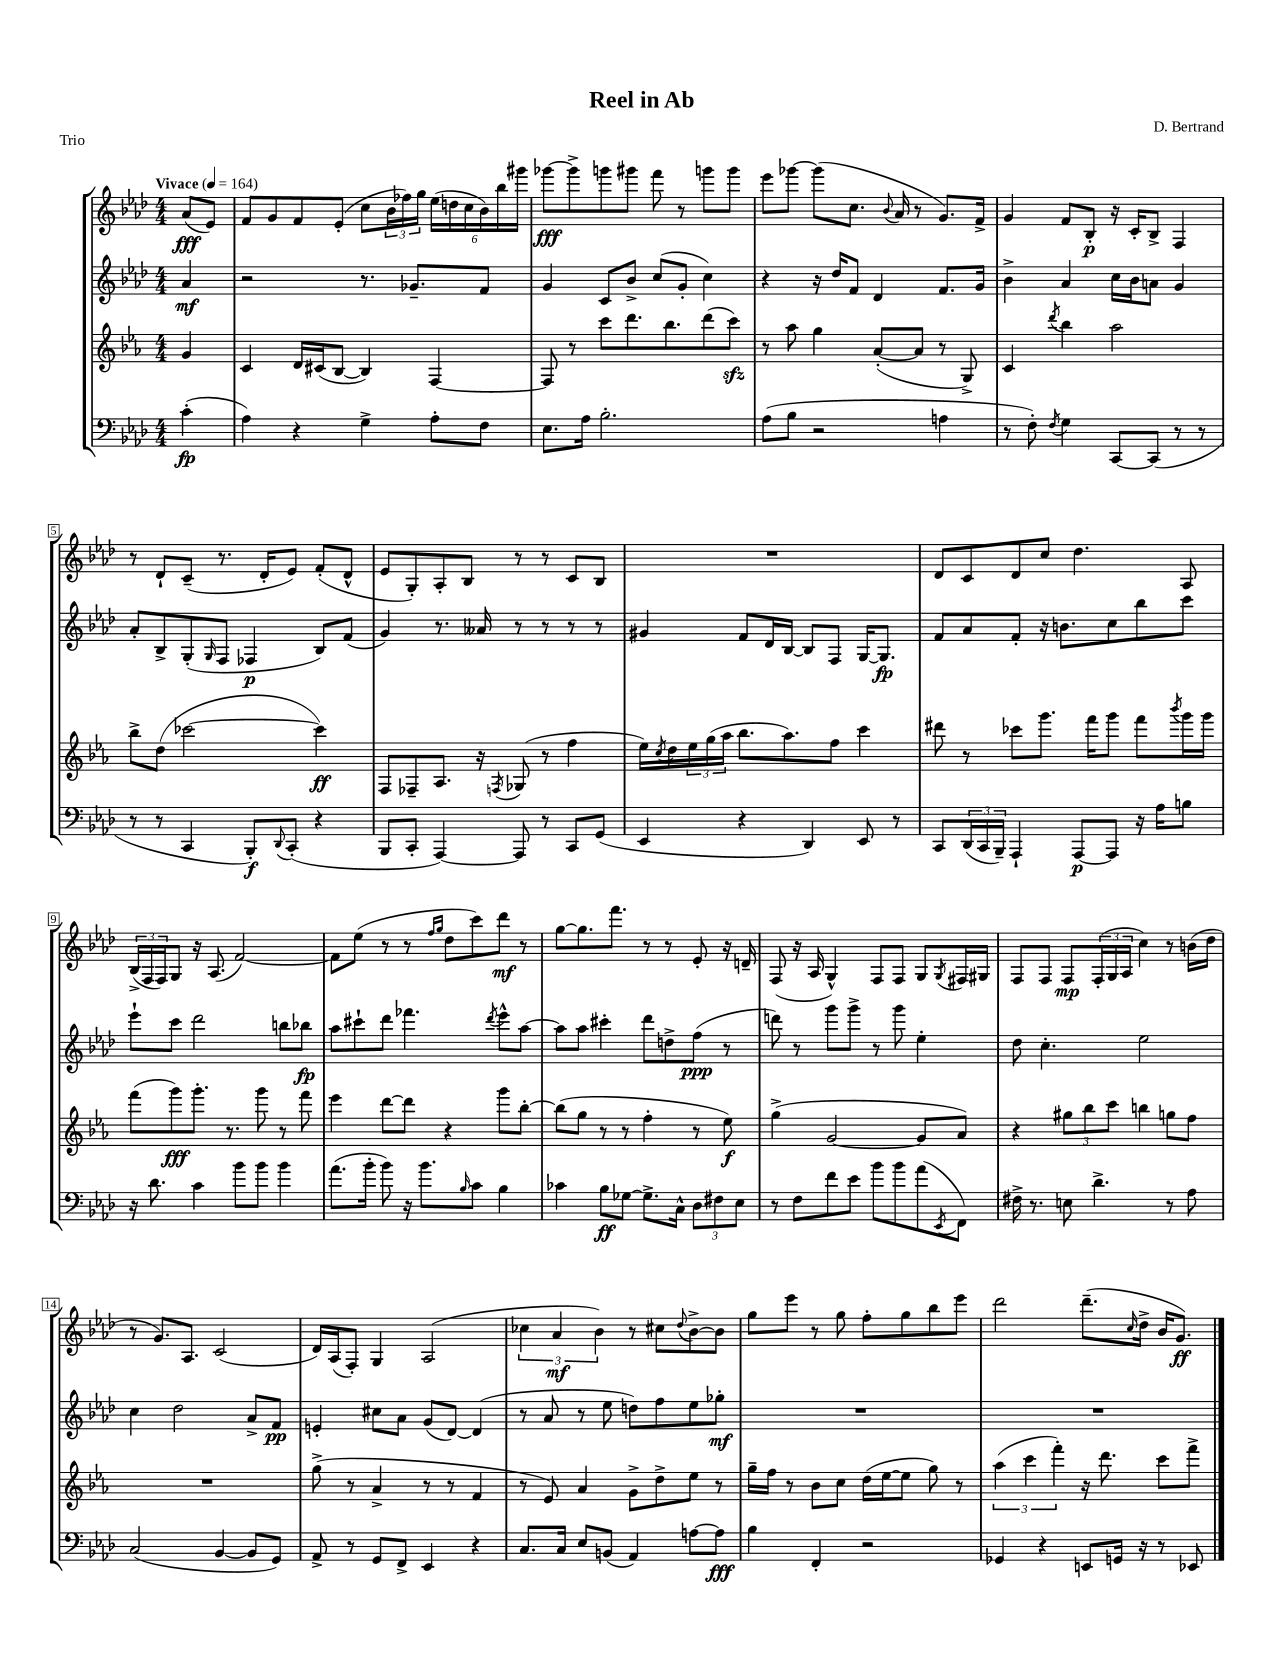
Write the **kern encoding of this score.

**kern	**kern	**kern	**kern
*staff4	*staff3	*staff2	*staff1
*clefF4	*clefG2	*clefG2	*clefG2
*k[b-e-a-d-]	*k[b-e-a-]	*k[b-e-a-d-]	*k[b-e-a-d-]
*M4/4	*M4/4	*M4/4	*M4/4
*MM164	*MM164	*MM164	*MM164
(4c'	4g	4a-	(8a-
.	.	.	8e-)
=	=	=	=
4A-)	4c	2r	8f
.	.	.	8g
4r	16d	.	8f
.	(16c#	.	.
.	[8B-	.	(8e-'
4G^	4B-])	8.r	8cc
.	.	.	24b-
.	.	.	24ff-)
.	.	8.g-~	.
.	.	.	24gg
8A-'	[4F	.	(24ee-
.	.	.	24dd
.	.	.	24cc
8F	.	8f	24b-)
.	.	.	24bb-
.	.	.	24ggg#
=	=	=	=
8.E-	8F]	4g	[8ggg-
.	8r	.	8ggg-^]
16A-	.	.	.
2.B-'	8ccc	8c	8ggg
.	8.ddd	8b-^	8ggg#
.	.	(8cc	8fff
.	8.bb-	.	.
.	.	8g'	8r
.	(8ddd	4cc)	8ggg
.	8ccc)	.	8ggg
=	=	=	=
(8A-	8r	4r	8eee-
8B-	8aa-	.	[8ggg-
2r	4gg	16r	(8ggg-]
.	.	16dd-	.
.	.	8f	8.cc
.	([8a-'	4d-	.
.	.	.	8qqb-
.	.	.	16a-
.	8a-]	.	8r
4A	8r	8.f	8.g)
.	8G^)	.	.
.	.	16g	16f^
=	=	=	=
8r	4c	4b-^	4g
8F')	.	.	.
8qF	8qddd	.	.
4G	4bb-	4a-	8f
.	.	.	8B-'
[8CC	2aa-	16cc	16r
.	.	16b-	16c'
(8CC]	.	8a	8B-^
8r	.	4g	4F
8r	.	.	.
=	=	=	=
8r	8bb-^	8a-'	8r
8r	(8dd	8B-^	8d-`
4CC	[2ccc-	(8G'	(8c~
.	.	16qqG	.
.	.	8F	8.r
8BBB-')	.	4F-	.
.	.	.	16d-'
8qqDD-	.	.	.
(8CC'	.	.	8e-)
4r	4ccc-])	8B-)	(8f'
.	.	(8f	8d-^^
=	=	=	=
8BBB-	8F	4g)	8e-
8CC'	8F-~	.	8G')
[4AAA-)	8.A-	8.r	8A-'
.	.	.	8B-
.	16r	16a--	.
.	8qF	.	.
8AAA-]	(8G-	8r	8r
8r	8r	8r	8r
8CC	4ff	8r	8c
(8GG	.	8r	8B-
=	=	=	=
4EE-	16ee-)	4g#	1r
.	8qcc	.	.
.	16dd	.	.
.	24ee-	.	.
.	(24gg	.	.
.	24aa-	.	.
4r	8.bb-	8f	.
.	.	16d-	.
.	8.aa-)	[16B-	.
4DD-)	.	8B-]	.
.	8ff	8F	.
8EE-	4ccc	[16G	.
.	.	8.G]	.
8r	.	.	.
=	=	=	=
8CC	8ddd#	8f	8d-
(24DD-	8r	8a-	8c
24CC	.	.	.
24BBB-~)	.	.	.
4AAA-`	8ccc-	8f'	8d-
.	8.ggg	16r	8cc
.	.	8.b	.
[8AAA-	.	.	4.dd-
.	16fff	.	.
8AAA-]	8ggg	8cc	.
16r	8fff	8bb-	.
16A-	.	.	.
.	8qbbb-	.	.
8B	16ggg	8ccc	8A-
.	16ggg	.	.
=	=	=	=
16r	(8fff	8eee-`	(24B-^
.	.	.	24F
8.d-	.	.	.
.	.	.	24F)
.	8ggg)	8ccc	8G
4c	8.ggg'	2ddd-	16r
.	.	.	(8.A-
.	8.r	.	.
8b-	.	.	[2f)
8b-	8ggg	.	.
4b-	8r	8bb	.
.	8fff	8bb-	.
=	=	=	=
(8.a-	4eee-	8aa-	8f]
.	.	8ccc#`	(8ee-
16b-'	.	.	.
8b-)	[8ddd	8ddd-	8r
16r	8ddd]	4.fff-	8r
8.b-	.	.	.
.	.	.	16qqff
.	.	.	16qqgg
.	4r	.	8dd-
16qqB-	.	.	.
8c	.	.	8ccc)
.	.	8qddd-	.
4B-	8ggg	8eee-^^	8ddd-
.	[8bb-'	[8aa-	8r
=	=	=	=
4c-	(8bb-]	8aa-]	[8gg
.	8gg	8aa-	8.gg]
8B-	8r	4ccc#'	.
.	.	.	8.fff
[8G-	8r	.	.
8.G-^]	4ff'	8ddd-	8r
.	.	8dd^	8r
16C^^	.	.	.
12D-	8r	(8ff	8e-'
12F#	.	.	.
.	8ee-)	8r	16r
12E-	.	.	.
.	.	.	16d~
=	=	=	=
8r	(4gg^	8ddd)	(8F
8F	.	8r	16r
.	.	.	16A-
8f	[2g	8ggg	4G^^)
8e-	.	8ggg^	.
8b-	.	8r	8F
8b-	.	8ggg	8F
(8a-	8g]	4ee-'	8G
8qEE-	.	.	8qG
8FF)	8a-)	.	16F#
.	.	.	16G#
=	=	=	=
16F#^	4r	8dd-	8F
8.r	.	.	.
.	.	4.cc'	8F
8E	12gg#	.	8F
.	12bb-	.	.
4.d-^	.	.	(24F'
.	12ccc	.	24G
.	.	.	24A-
.	4bb	2ee-	4cc)
8r	8gg	.	8r
8A-	8ff	.	(16b
.	.	.	16dd-
=	=	=	=
(2C	1r	4cc	8r
.	.	.	8.g)
.	.	2dd-	.
.	.	.	8.A-
[4BB-	.	.	(2c
8BB-]	.	8a-^	.
8GG)	.	8f	.
=	=	=	=
8AA-^	(8gg^	4e'	16d-)
.	.	.	(16A-
8r	8r	.	8F')
8GG	4a-^	8cc#	4G
8FF^	.	8a-	.
4EE-	8r	(8g	(2A-
.	8r	[8d-)	.
4r	4f	(4d-]	.
=	=	=	=
8.C	8r	8r	6cc-
.	8e-)	8a-	.
.	.	.	6a-
16C	.	.	.
8E-	4a-	8r	.
.	.	.	6b-)
(8BB	.	8ee-	.
4AA-)	8g^	8dd)	8r
.	8dd^	8ff	8cc#
.	.	.	8qqdd-
[8A	8ee-	8ee-	[8b-^
8A]	8r	8gg-'	8b-]
=	=	=	=
4B-	16gg~	1r	8gg
.	16ff	.	.
.	8r	.	8eee-
4FF'	8b-	.	8r
.	8cc	.	8gg
2r	(16dd	.	8ff'
.	[16ee-	.	.
.	8ee-]	.	8gg
.	8gg)	.	8bb-
.	8r	.	8eee-
=	=	=	=
4GG-	(6aa-	1r	2ddd-
.	6ccc	.	.
4r	.	.	.
.	6fff')	.	.
8EE	16r	.	(8.ddd-~
.	8.ddd	.	.
16GG	.	.	.
.	.	.	16qqcc
16r	.	.	16dd-^
8r	8ccc	.	16b-
.	.	.	8.g)
8EE-	8fff^	.	.
==	==	==	==
*-	*-	*-	*-
